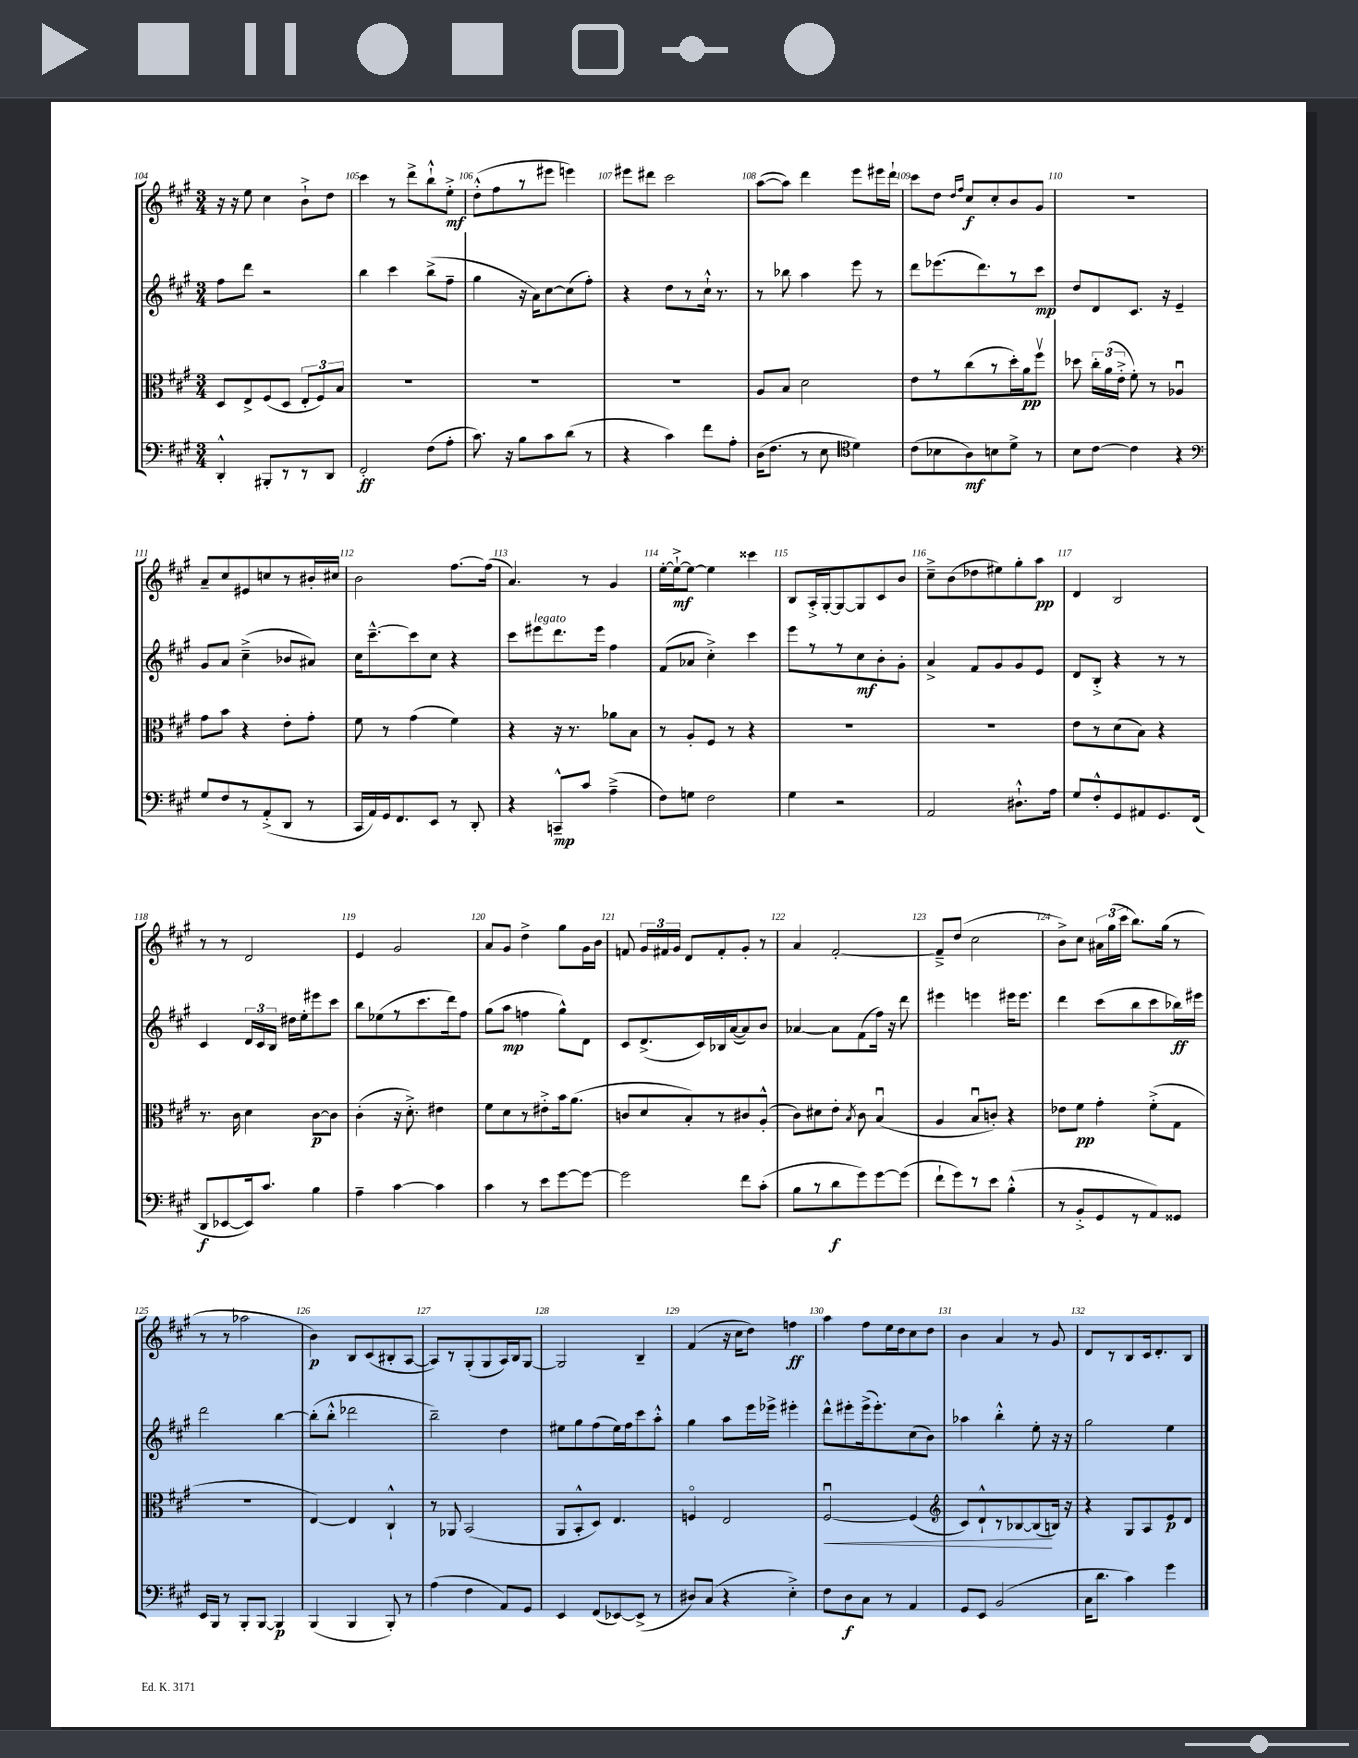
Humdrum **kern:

**kern	**dynam	**kern	**dynam	**kern	**dynam	**kern	**dynam
*part4	*part4	*part3	*part3	*part2	*part2	*part1	*part1
*staff4	*staff4	*staff3	*staff3	*staff2	*staff2	*staff1	*staff1
*clefF4	*	*clefC3	*	*clefG2	*	*clefG2	*
*k[f#c#g#]	*	*k[f#c#g#]	*	*k[f#c#g#]	*	*k[f#c#g#]	*
*M3/4	*	*M3/4	*	*M3/4	*	*M3/4	*
=104	=104	=104	=104	=104	=104	=104	=104
4DD'^^/	.	8D/L	.	8ff#\L	.	16r	.
.	.	.	.	.	.	16r	.
.	.	8E^/	.	8ddd\J	.	8ee\	.
8BBB#X'/L	.	(8F#/	.	2r	.	4cc#\	.
8r	.	8D/J	.	.	.	.	.
8r	.	12E'/L	.	.	.	8b`^\L	.
.	.	12F#/)	.	.	.	.	.
8DD/J	.	.	.	.	.	8dd\J	.
.	.	12B/J	.	.	.	.	.
=105	=105	=105	=105	=105	=105	=105	=105
2FF#'/	ff	2.r	.	4bb\	.	4ccc#\	.
.	.	.	.	4ccc#\	.	8r	.
.	.	.	.	.	.	8ddd^\L	.
(8F#\L	.	.	.	(8bb^\L	.	8bb`^^\	.
8A'\J	.	.	.	8ff#~\J	.	8ee'^\J	mf
=106	=106	=106	=106	=106	=106	=106	=106
8.c#\)	.	2.r	.	4gg#\	.	(8dd'^^\L	.
.	.	.	.	.	.	8ff#\	.
16r	.	.	.	.	.	.	.
8B\L	.	.	.	16r	.	8r	.
.	.	.	.	16a\KL)	.	.	.
8c#\	.	.	.	[8cc#\	.	8eee#X\J	.
(8d\J	.	.	.	(8cc#\]	.	4eeen\)	.
8r	.	.	.	8ff#'\J)	.	.	.
=107	=107	=107	=107	=107	=107	=107	=107
4r	.	2.r	.	4r	.	8eee#X\L	.
.	.	.	.	.	.	8ddd#X\J	.
4c#\)	.	.	.	8dd\L	.	2ccc#\	.
.	.	.	.	8r	.	.	.
8f#\L	.	.	.	16cc#`^^\Jk	.	.	.
.	.	.	.	8.r	.	.	.
8A'\J	.	.	.	.	.	.	.
=108	=108	=108	=108	=108	=108	=108	=108
(16D\KL	.	8A/L	.	8r	.	([8aa\L	.
8.F#\J	.	.	.	.	.	.	.
.	.	8B/J	.	8bb-X\	.	8aa\J])	.
8r	.	2d\	.	4aa\	.	4ddd\	.
8E\	.	.	.	.	.	.	.
*clefC4	*	*	*	*	*	*	*
4d\)	.	.	.	8eee\	.	8eee\L	.
.	.	.	.	8r	.	16eee#X\L	.
.	.	.	.	.	.	16ddd`\JJ	.
=109	=109	=109	=109	=109	=109	=109	=109
(8c#\L	.	8e\L	.	8ddd\L	.	8ccc#\L	.
8B-X\	.	8r	.	(8.eee-X\	.	8dd\J	.
.	.	.	.	.	.	16qqdd/LL	.
.	.	.	.	.	.	16qqff#/JJ	.
8A\)	mf	(8cc#\	.	.	.	8cc#/L	f
.	.	.	.	8.ddd\)	.	.	.
8Bn\	.	8r	.	.	.	8cc#'/	.
8d^\J	.	16dd'\L)	.	8r	.	8b/	.
.	.	16a\J	pp	.	.	.	.
8r	.	8ff#v\J	.	8ccc#\J	mp	8g#/J	.
=110	=110	=110	=110	=110	=110	=110	=110
8B\L	.	8dd-X\	.	8dd/L	.	2.r	.
[8c#\J	.	24cc#'\LL	.	8d/	.	.	.
.	.	(24a\	.	.	.	.	.
.	.	24e'^\JJ	.	.	.	.	.
4c#\]	.	8f#'\)	.	8.c#/J	.	.	.
.	.	8r	.	.	.	.	.
.	.	.	.	16r	.	.	.
4r	.	4A-Xu/	.	4e~/	.	.	.
!!LO:LB:g=z
=111	=111	=111	=111	=111	=111	=111	=111
*clefF4	*	*	*	*	*	*	*
8G#/L	.	8g#\L	.	8g#/L	.	8a~/L	.
8F#/	.	8b\J	.	8a/J	.	8cc#/	.
8r	.	4r	.	(4cc#~^\	.	8e#X/	.
(8AA'^/	.	.	.	.	.	8ccn/	.
8DD/J	.	8e'\L	.	8b-X/L	.	8r	.
8r	.	8g#'\J	.	8a#X/J)	.	16b#X'/L	.
.	.	.	.	.	.	16cc#X/JJ	.
=112	=112	=112	=112	=112	=112	=112	=112
16CC#/LL	.	8f#\	.	16cc#\KL	.	2b\	.
16AA/)	.	.	.	[8.ccc#~^^\	.	.	.
16GG#/J	.	8r	.	.	.	.	.
8.FF#/	.	.	.	.	.	.	.
.	.	(4g#\	.	8ccc#\]	.	.	.
8EE/J	.	.	.	8cc#\J	.	.	.
8r	.	4f#\)	.	4r	.	[8.ff#\L	.
8DD'/	.	.	.	.	.	.	.
.	.	.	.	.	.	(16ff#\Jk]	.
=113	=113	=113	=113	=113	=113	=113	=113
4r	.	4r	.	8ccc#\L	.	4.a/)	.
!	!	!	!	!LO:TX:a:i:t=legato	!	!	!
.	.	.	.	8eee#X\	.	.	.
8CCn~^^/L	mp	16r	.	8.ddd\	.	.	.
.	.	8.r	.	.	.	.	.
8c#/J	.	.	.	.	.	8r	.
.	.	.	.	16eee#\Jk	.	.	.
(4A~^\	.	8a-X\L	.	4ff#\	.	4g#/	.
.	.	8B\J	.	.	.	.	.
=114	=114	=114	=114	=114	=114	=114	=114
8F#\L)	.	8r	.	(8f#/L	.	[16ee'\LL	.
.	.	.	.	.	.	16ee`^\J_	mf
8Gn\J	.	8A'/L	.	8a-X/J	.	8ee\J_	.
2F#\	.	8F#/J	.	4cc#'^\)	.	4ee\]	.
.	.	8r	.	.	.	.	.
.	.	4r	.	4ccc#\	.	4ccc##X\	.
=115	=115	=115	=115	=115	=115	=115	=115
4G#\	.	2.r	.	8eee\L	.	8B/L	.
.	.	.	.	8r	.	16A'^/L	.
.	.	.	.	.	.	[16G#'/J	.
2r	.	.	.	8r	.	8G#/_	.
.	.	.	.	8cc#\	mf	8G#/]	.
.	.	.	.	8b'\	.	8c#/	.
.	.	.	.	8g#'\J	.	8b/J	.
=116	=116	=116	=116	=116	=116	=116	=116
2AA/	.	2.r	.	4a^/	.	8cc#~^\L	.
.	.	.	.	.	.	(8b\	.
.	.	.	.	8f#/L	.	8dd-X\	.
.	.	.	.	8g#/	.	8ee#X\)	.
8.D#X`^^\L	.	.	.	8g#/	.	8gg#'\	.
.	.	.	.	8e/J	.	8aa\J	pp
16A\Jk	.	.	.	.	.	.	.
=117	=117	=117	=117	=117	=117	=117	=117
8G#/L	.	8e\L	.	8d/L	.	4d/	.
8F#'^^/	.	8r	.	8B'^/J	.	.	.
8GG#/	.	(8d\	.	4r	.	2B/	.
8AA#X/	.	8B\J)	.	.	.	.	.
8.GG#/	.	4r	.	8r	.	.	.
.	.	.	.	8r	.	.	.
(16FF#/Jk	.	.	.	.	.	.	.
!!LO:LB:g=z
=118	=118	=118	=118	=118	=118	=118	=118
8DD/L	f	8.r	.	4c#/	.	8r	.
[8EE-X/	.	.	.	.	.	8r	.
.	.	16c#\	.	.	.	.	.
16EE-/k])	.	4d\	.	24d/LL	.	2d/	.
.	.	.	.	24c#/	.	.	.
8.c#/J	.	.	.	.	.	.	.
.	.	.	.	24B/JJ	.	.	.
.	.	.	.	16dd#X\LL	.	.	.
.	.	.	.	16ee'\J	.	.	.
4B\	.	[8c#\L	p	8eee#X\	.	.	.
.	.	8c#\J]	.	8ccc#\J	.	.	.
=119	=119	=119	=119	=119	=119	=119	=119
4A~\	.	(4c#'\	.	8bb\L	.	4e/	.
.	.	.	.	(8ee-X\	.	.	.
[4c#\	.	16r	.	8r	.	2g#/	.
.	.	8.d'^\)	.	.	.	.	.
.	.	.	.	8.ccc#\	.	.	.
4c#\]	.	4e#X\	.	.	.	.	.
.	.	.	.	16ddd\k)	.	.	.
.	.	.	.	8ff#\J	.	.	.
=120	=120	=120	=120	=120	=120	=120	=120
4c#\	.	8f#\L	.	(8gg#\L	.	8a/L	.
.	.	8d\	.	8aa\J	mp	8g#/J	.
8r	.	8r	.	4ffn\	.	4dd^\	.
8e\L	.	8e#X'^\	.	.	.	.	.
[8g#\	.	16b\k	.	8gg#^^\L)	.	8gg#\L	.
.	.	(8.a\J	.	.	.	.	.
8g#\J_	.	.	.	8d\J	.	16g#\L	.
.	.	.	.	.	.	16b\JJ	.
=121	=121	=121	=121	=121	=121	=121	=121
2g#\]	.	8cn/L	.	8c#/L	.	8fn/	.
.	.	8d/	.	(8.d^/	.	24g#/LL	.
.	.	.	.	.	.	24f#X/	.
.	.	.	.	.	.	24g#/JJ	.
.	.	8B'/)	.	.	.	8d/L	.
.	.	.	.	16c#/L)	.	.	.
.	.	8r	.	16B-X/	.	8f#'/	.
.	.	.	.	([16a/J	.	.	.
8f#\L	.	8c#X/	.	8a/])	.	8g#'/J	.
(8c#'\J	.	(8A'^^/J	.	8b/J	.	8r	.
=122	=122	=122	=122	=122	=122	=122	=122
8B\L	.	8c#\L)	.	[4a-X/	.	4a/	.
8r	.	8d#X\	.	.	.	.	.
8d\	f	8e'\J	.	8a-\L]	.	[2f#'/	.
.	.	8qB/	.	.	.	.	.
8g#\)	.	8c#\	.	(8f#\	.	.	.
[8g#\	.	(4Bu/	.	16ff#\Jk)	.	.	.
.	.	.	.	16r	.	.	.
(8g#\J]	.	.	.	8ddd\	.	.	.
=123	=123	=123	=123	=123	=123	=123	=123
8f#`\L	.	4A/	.	4eee#X\	.	8f#~^/L]	.
8g#\)	.	.	.	.	.	(8dd/J	.
8r	.	8Bu/L	.	4eeen\	.	2cc#\	.
8e\J	.	8cn'/J)	.	.	.	.	.
(4B'^^\	.	4r	.	16eee#X\KL	.	.	.
.	.	.	.	8.eee#\J	.	.	.
=124	=124	=124	=124	=124	=124	=124	=124
8r	.	8e-X\L	.	4ddd\	.	8b^\L)	.
8BB'^/L	.	8f#\J	pp	.	.	8cc#\J	.
8GG#/	.	4g#'\	.	(8ccc#\L	.	24a#X\LL	.
.	.	.	.	.	.	(24gg#\	.
.	.	.	.	.	.	24ccc#\JJ	.
8r	.	.	.	8bb\	.	8.bb\L)	.
8AA/)	.	(8f#'^\L	.	8ccc#\	.	.	.
.	.	.	.	.	.	(16gg#\Jk	.
8GG##X/J	.	8G#\J	.	16bb-X\L)	ff	8r	.
.	.	.	.	16eee#X\JJ	.	.	.
!!LO:LB:g=z
=125	=125	=125	=125	=125	=125	=125	=125
16EE/LL	.	2.r	.	2ddd\	.	8r	.
16BBB/JJ	.	.	.	.	.	.	.
8r	.	.	.	.	.	8r	.
8BBB'/L	.	.	.	.	.	2aa-X\	.
[8BBB/J	.	.	.	.	.	.	.
4BBB/]	p	.	.	[4bb\	.	.	.
=126	=126	=126	=126	=126	=126	=126	=126
(4BBB/	.	[4E/)	.	(8bb'\L]	.	4b\)	p
.	.	.	.	8bb'^^\J	.	.	.
4BBB/	.	4E/]	.	2ddd-X\	.	8B/L	.
.	.	.	.	.	.	(8c#/	.
8BBB'/)	.	4C#`^^/	.	.	.	8B#X'/	.
8r	.	.	.	.	.	[8A/J	.
=127	=127	=127	=127	=127	=127	=127	=127
(4A\	.	8r	.	2bb~\)	.	8A/L])	.
.	.	8AA-X/	.	.	.	8r	.
4F#\	.	(2BB/	.	.	.	(8G#'/	.
.	.	.	.	.	.	8G#/	.
8AA/L)	.	.	.	4dd\	.	16A/L)	.
.	.	.	.	.	.	16B/J	.
8GG#/J	.	.	.	.	.	[8G#/J	.
=128	=128	=128	=128	=128	=128	=128	=128
4EE/	.	8AA/L	.	8ee#X\L	.	2G#/]	.
.	.	8BB'^^/	.	8gg#\	.	.	.
(8FF#/L	.	8D/J)	.	(8ff#\	.	.	.
[8EE-X/)	.	4.E/	.	16ee#\L)	.	.	.
.	.	.	.	16ff#\J	.	.	.
(8EE-^/J]	.	.	.	8ccc#\	.	4B~/	.
8r	.	.	.	8aa'^^\J	.	.	.
=129	=129	=129	=129	=129	=129	=129	=129
8D#X/L)	.	4Fn/	.	4gg#\	.	(4f#/	.
(8C#/J	.	.	.	.	.	.	.
4r	.	2E/	.	8aa\L	.	16r	.
.	.	.	.	.	.	16cc#\KL	.
.	.	.	.	16eee\L	.	8dd\J)	.
.	.	.	.	16eee-X^\JJ	.	.	.
4E'^\)	.	.	.	4eee#X'\	.	4ffn\	ff
=130	=130	=130	=130	=130	=130	=130	=130
!	!	!	!LO:HP:b	!	!	!	!
8F#\L	.	[2F#u/	<	8ddd^^\L	.	4aa\	.
8D\	f	.	.	8eee#X'\	.	.	.
8C#\J	.	.	.	(16eee#^\k	.	8ff#\L	.
.	.	.	.	8.eee#'\)	.	.	.
8r	.	.	.	.	.	16ee\L	.
.	.	.	.	.	.	16dd\J	.
4AA/	.	(4F#/]	.	(8cc#\	.	8cc#\	.
.	.	.	.	8b\J)	.	8dd\J	.
=131	=131	=131	=131	=131	=131	=131	=131
*	*	*clefG2	*	*	*	*	*
8GG#/L	.	8c#/L)	.	4aa-X\	.	4b\	.
8EE/J	.	8d`^^/	.	.	.	.	.
(2BB/	.	8r	.	4bb'^^\	.	4a/	.
.	.	[8B-X/	.	.	.	.	.
.	.	(8B-/]	.	8ee'\	.	8r	.
.	.	16Bn/Jk)	[	16r	.	8g#/	.
.	.	16r	.	16r	.	.	.
=132	=132	=132	=132	=132	=132	=132	=132
16C#\KL	.	4r	.	2gg#\	.	8d/L	.
8.d\J	.	.	.	.	.	.	.
.	.	.	.	.	.	8r	.
4c#\)	.	8G#/L	.	.	.	8B/	.
.	.	8A/	.	.	.	16c#/k	.
.	.	.	.	.	.	8.d'/	.
4g#\	.	8e/	p	4ee\	.	.	.
.	.	8d/J	.	.	.	8B/J	.
==	==	==	==	==	==	==	==
*-	*-	*-	*-	*-	*-	*-	*-
